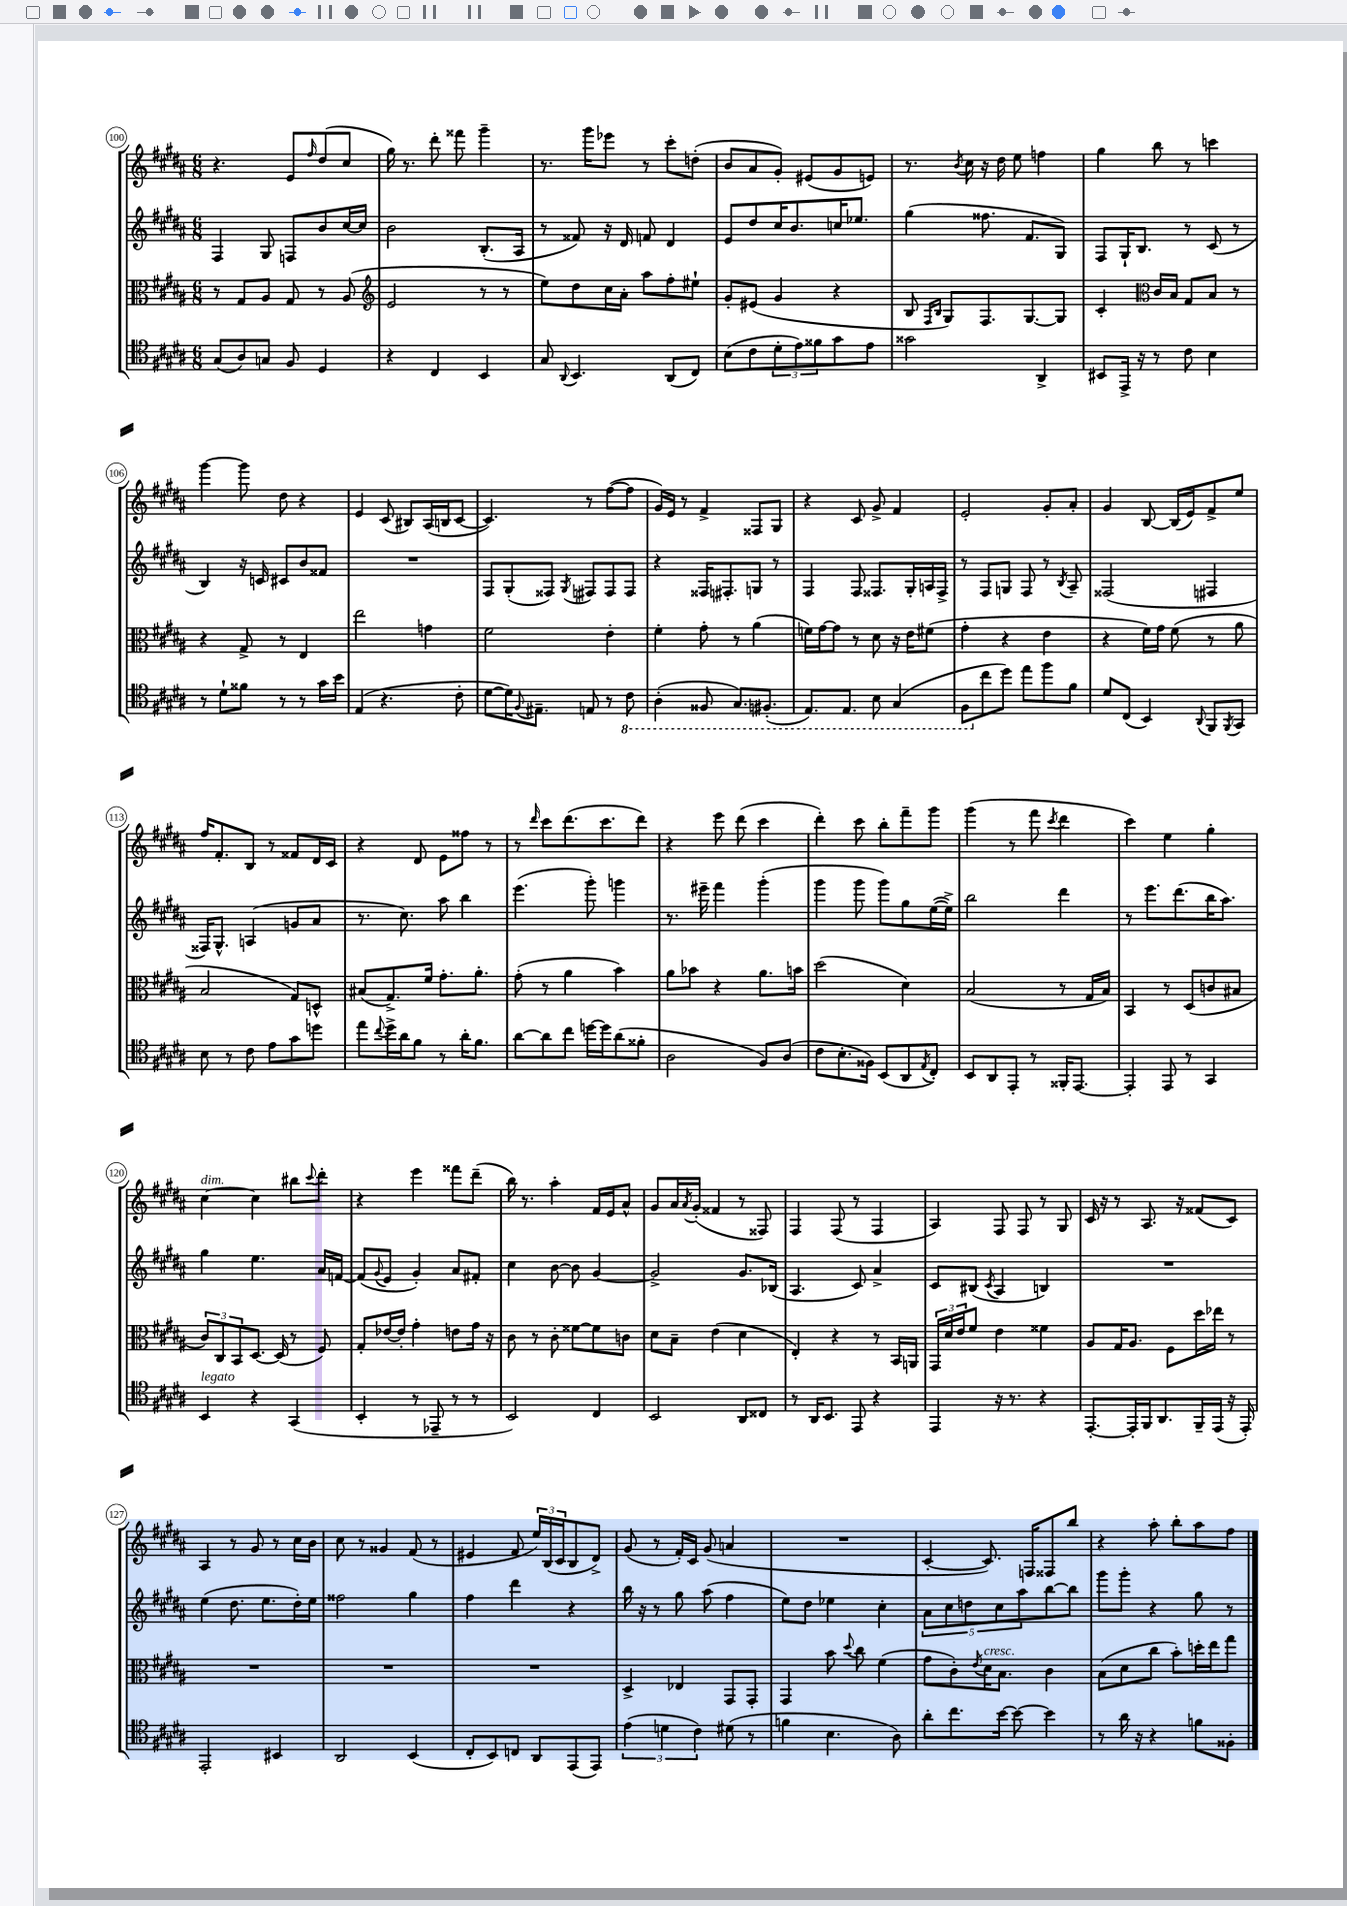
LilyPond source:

<<
\new StaffGroup <<
\new Staff = "s0" {
    \clef treble \key b \major \numericTimeSignature \time 6/8
    r4. e'8 \grace { fis''16 } dis''8( cis''8 |
    gis''16) r8. dis'''8-. fisis'''8 gis'''4-- |
    r8. gis'''16 ees'''8 r8 cis'''8-. d''8-.( |
    b'8 ais'8 gis'8-.) eis'8( gis'8 e'8) |
    r8. \acciaccatura { b'8 } cis''16 r16 dis''16 e''8 f''4 |
    gis''4 b''8 r8 c'''4 |
    gis'''4~ gis'''8 dis''8 r4 |
    e'4 cis'8( bis8) ais16( b16 cis'8~ |
    cis'4.) r8 fis''8~( fis''8 |
    gis'16) e'16 r8 fis'4-> fisis8 gis8 |
    r4 cis'8 gis'8-> fis'4 |
    e'2-. gis'8-. ais'8-. |
    gis'4 b8~ b16( e'16) fis'8-> e''8 |
    fis''16 fis'8.-. b8 r8 fisis'8 dis'16 cis'16 |
    r4 dis'8 e'8 fisis''8 r8 |
    r8 \grace { dis'''16 } cis'''8 dis'''8.( cis'''8. dis'''8) |
    r4 e'''8 dis'''8( cis'''4 |
    dis'''4-.) cis'''8 b''8-. fis'''8-- gis'''8 |
    gis'''4( r8 fis'''8 \acciaccatura { cis'''8 } dis'''4 |
    cis'''4) e''4 gis''4-. |
    cis''4~^\markup { \italic "dim." } cis''4 bis''8 \appoggiatura { cis'''8 } dis'''8-. |
    r4 e'''4 fisis'''8 dis'''8--( |
    b''16) r8. ais''4-. fis'16 e'16 ais'8-^ |
    gis'8 ais'16 \acciaccatura { ais'8 } gis'16-.( fisis'4 r8 fisis8) |
    fis4 fis8( r8 fis4 |
    ais4) fis8 fis8 r8 gis8 |
    cis'16 r16 r8 ais8. r16 fisis'8( cis'8) |
    ais4 r8 gis'8 r8 cis''16 b'16 |
    cis''8 r8 gisis'4 fis'8( r8 |
    eis'4 fis'8 \tuplet 3/2 { e''16) b16( cis'16 } b8 dis'8->) |
    gis'8( r8 fis'16-.) cis'16 gis'8( a'4 |
    R2. |
    cis'4~-. cis'8.) f16 fisis8 b''8 |
    r4 ais''8-. b''8-. ais''8 fis''8 \bar "|." |
}
\new Staff = "s1" {
    \clef treble \key b \major \numericTimeSignature \time 6/8
    fis4 gis8 f8 b'8 cis''16~ cis''16 |
    b'2 b8.-.( ais16 |
    r8 fisis'8) r16 dis'16 f'8 dis'4 |
    e'8 dis''8 cis''16 b'8. c''16 ees''8. |
    gis''4( fisis''8. fis'8. gis8) |
    fis8 gis16-! b8. r8 cis'8( r8 |
    b4) r16 c'16 cis'8 b'8 fisis'8 |
    R2. |
    fis8 gis8-.( fisis8) \acciaccatura { gis8 } fis8 fis8 fis8 |
    r4 fisis16 fis8.-. g8 r8 |
    fis4 fis8 fisis8. gis16-. a16 fisis16-> |
    r8 fis8 g8 fis8 r8 \acciaccatura { b8 } ais8-- |
    fisis2( fis4 |
    fisis16) gis8.-^ a4( g'8 ais'8 |
    r8. cis''8.) ais''8 b''4 |
    e'''4.( gis'''8-.) g'''4 |
    r8. eis'''16-- fis'''4 gis'''4-.( |
    gis'''4 gis'''8 gis'''8) gis''8 e''16~( e''16->) |
    b''2 dis'''4 |
    r8 e'''8. dis'''8.( b''16 ais''8.) |
    gis''4 e''4. ais'16 f'16~ |
    f'8( \appoggiatura { gis'8 } e'8 gis'4-.) ais'8 fis'8-. |
    cis''4 b'8~ b'8 gis'4~ |
    gis'2-> gis'8. bes16( |
    ais4. cis'8) ais'4-> |
    cis'8 bis8( \acciaccatura { cis'8 } ais4 b4) |
    R2. |
    e''4( dis''8. e''8. dis''16-.) e''16 |
    fisis''2 gis''4 |
    fis''4 dis'''4 r4 |
    b''16 r16 r8 gis''8 ais''8( fis''4 |
    e''8) dis''8 ees''4 cis''4-. |
    \tuplet 5/4 { ais'8 cis''8 d''8 cis''8 ais''8 } b''8~ b''8 |
    gis'''8 gis'''8-. r4 gis''8 r8 \bar "|." |
}
\new Staff = "s2" {
    \clef alto \key b \major \numericTimeSignature \time 6/8
    r8 gis8 ais8 gis8 r8 ais8( |
    \clef treble e'2 r8 r8 |
    e''8) dis''8 cis''16 ais'16-. ais''8 fis''8-. eis''8-! |
    gis'8-. eis'8( gis'4 r4 |
    b8 \grace { fis16 b16 } gis8) fis8. gis8.~ gis8 |
    cis'4-. \clef alto cis'16 b16 gis8 b8 r8 |
    r4 gis8-> r8 e4 |
    e''2 g'4 |
    fis'2 e'4-. |
    fis'4-. gis'8-. r8 ais'4( |
    f'16) gis'16~ gis'8 r8 dis'8 r16 e'16 fis'8( |
    gis'4-. r4 e'4 |
    r4 fis'16) gis'16 fis'8( r8 ais'8 |
    b2 gis8) d8-^ |
    bis8( gis8.->) fis'16 gis'8.-. ais'8.-. |
    gis'8-.( r8 ais'4 b'4) |
    ais'8 bes'8 r4 ais'8. b'16 |
    dis''2( dis'4) |
    b2( r8 gis16 b16) |
    b,4 r8 dis8( c'8 bis8 |
    \tuplet 3/2 { cis'8) cis8 b,8 } dis8.~ dis16( r8 fis8) |
    gis8-. ees'16~ ees'16-. gis'4-. e'8 gis'16 r16 |
    cis'8 r8 cis'8-. fisis'8~ fisis'8 c'8 |
    dis'8 b8-- e'4( dis'4 |
    e4-.) r4 r8 b,16 a,16 |
    \tuplet 3/2 { gis,16 dis'16 e'16 } fis'8 e'4 fisis'4 |
    ais8 gis16 ais8. fis8 dis''16 ees''16 r8 |
    R2. |
    R2. |
    R2. |
    dis4-> ees4 gis,8 gis,8-. |
    gis,4 b'8 \appoggiatura { dis''8 } cis''8 fis'4( |
    gis'8 cis'8-.) \acciaccatura { e'8 } dis'16^\markup { \italic "cresc." } b8. cis'4 |
    b8( dis'8 cis''8 b'8-.) d''16-. e''16 gis''8 \bar "|." |
}
\new Staff = "s3" {
    \clef tenor \key b \major \numericTimeSignature \time 6/8
    gis8( ais8) g8 fis8 dis4 |
    r4 cis4 b,4 |
    gis8 \appoggiatura { ais,8 } b,4. ais,8( cis8) |
    b8( cis'8 \tuplet 3/2 { dis'8-. e'8) fisis'8 } gis'8 e'8 |
    gisis'2 ais,4-> |
    bis,8 e,16-> r16 r8 cis'8 b4 |
    r8 dis'8-! fisis'8 r8 r8 gis'16 b'16 |
    e4( r4. cis'8-. |
    dis'8~ dis'16) \appoggiatura { fis8 } eis8.-- e8 r8 \ottava #-1 cis8 |
    ais,4-.( fisis,8 gis,8.) fis,8.-.( |
    e,8.) e,8. b,8 gis,4( |
    fis,8 \ottava #0 cis''8 dis''8) e''8 fis''8 fis'8 |
    dis'8 cis8( b,4) \appoggiatura { ais,8 } fis,8 \acciaccatura { fis,8 } gis,8 |
    b8 r8 cis'8 e'8 gis'8 d''8 |
    e''8 \appoggiatura { cis''8 } dis''16-> ais'16 fis'8 r8 ais'16-. fis'8. |
    ais'8~ ais'8 cis''8 d''16~ d''16 ais'8( fisis'8-. |
    ais2 fis8) ais8( |
    cis'8 b8.-. fisis16) b,8( ais,8 \acciaccatura { e8 } cis8-.) |
    b,8 ais,8 e,8-. r8 fisis,16-. e,8.~ |
    e,4-. e,8 r8 gis,4 |
    b,4^\markup { \italic "legato" } r4 gis,4( |
    b,4-. r8 ees,8-- r8 r8 |
    b,2) cis4 |
    b,2 ais,8 cisis8 |
    r8 ais,16 b,8. e,8 r4 |
    e,4 r16 r8. r4 |
    e,8.~-. e,16-. fis,16 ais,8. fis,16-- e,16( r16 e,16-.) |
    e,2-. bis,4 |
    ais,2 b,4( |
    cis8-. b,8) c8 ais,8 e,8( e,8) |
    \tuplet 3/2 { e'4( d'4 cis'4) } dis'8( r8 |
    f'4 b4. ais8) |
    ais'8-. cis''8. b'16~ b'8~ b'4 |
    r8 ais'16 r16 r4 f'8 fisis8-. \bar "|." |
}
>>
>>
\layout { \context { \Score currentBarNumber = #100 \override BarNumber.stencil = #(make-stencil-circler 0.1 0.3 ly:text-interface::print) } }
